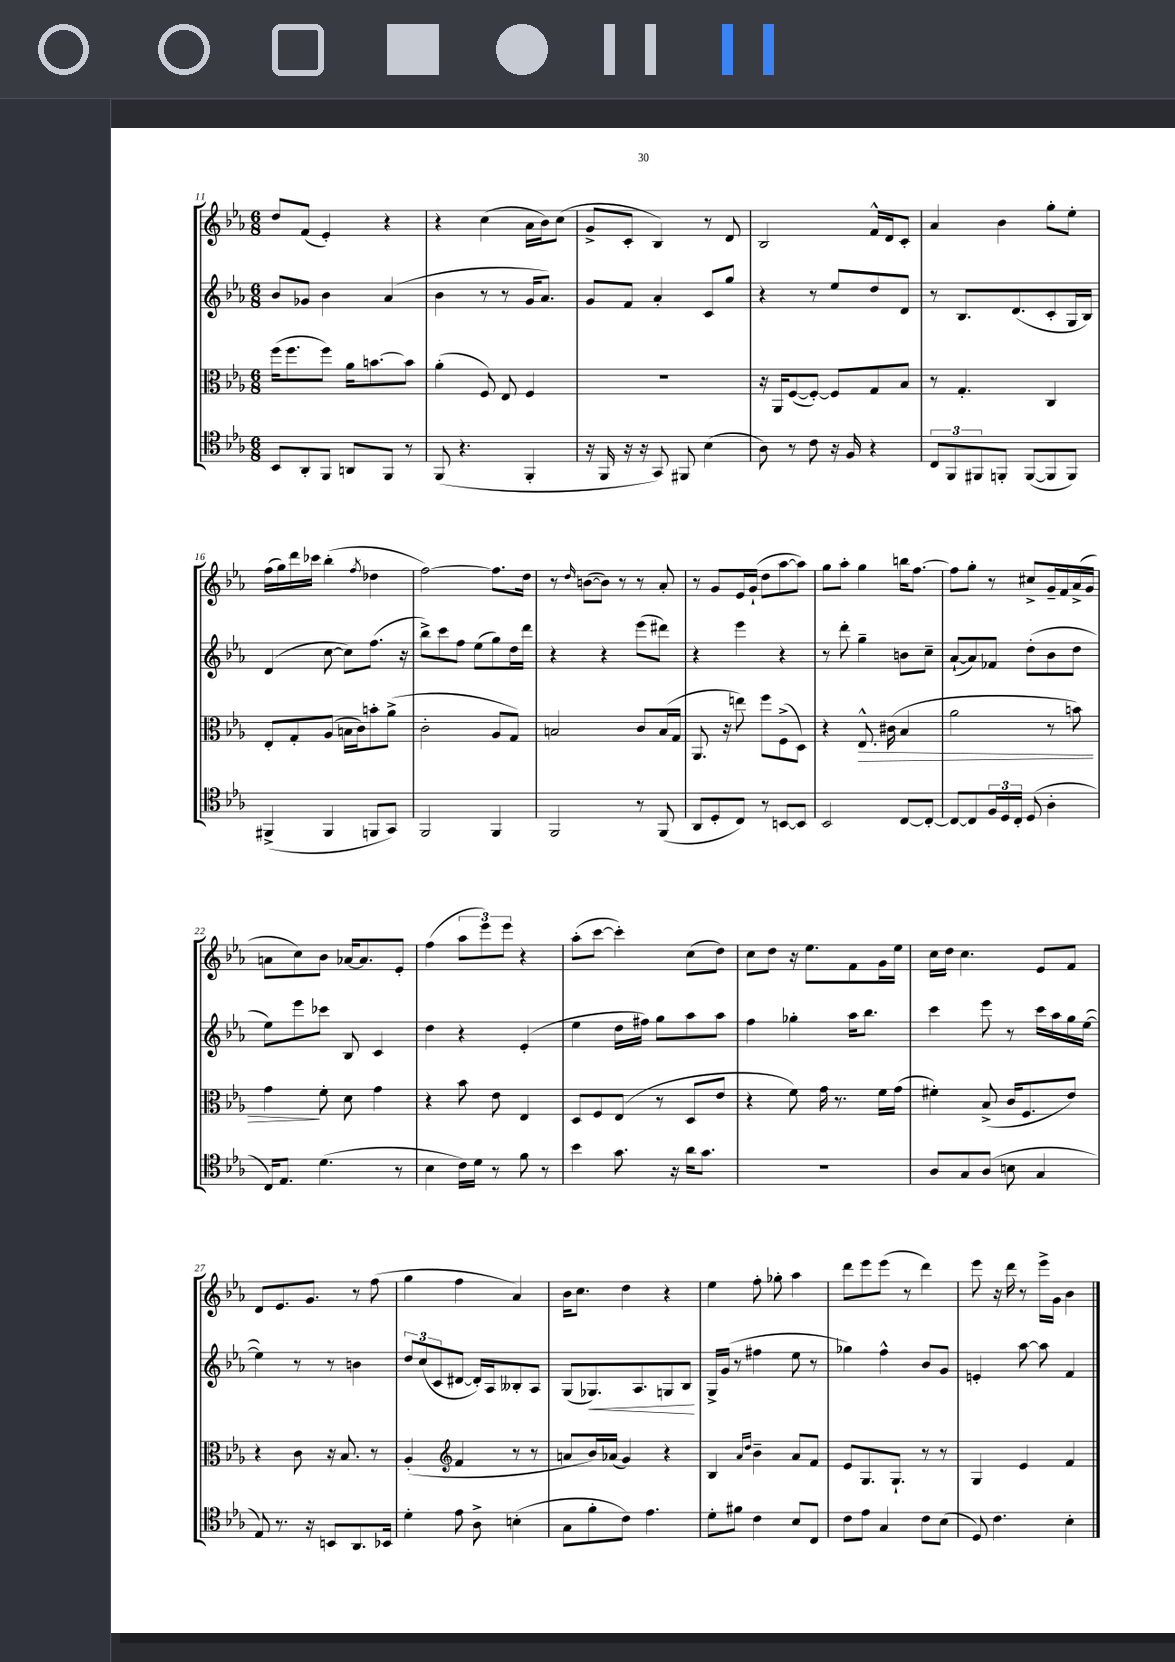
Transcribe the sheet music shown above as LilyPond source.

<<
\new StaffGroup <<
\new Staff = "s0" {
    \clef treble \key ees \major \numericTimeSignature \time 6/8
    d''8 f'8( ees'4-.) r4 |
    r4 c''4( aes'16 bes'16) c''8( |
    g'8-> c'8-. bes4) r8 d'8 |
    bes2 f'16-^ d'16 c'8-. |
    aes'4 bes'4 g''8-. ees''8-. |
    f''16( g''16) d'''16 ces'''16 bes''4-.( \acciaccatura { f''8 } des''4 |
    f''2~) f''8. d''16 |
    r8 \grace { d''16 } b'8~( b'8) r8 r8 aes'8-. |
    r8 g'8 ees'16 g'16-!( d''8 aes''8~ aes''8) |
    g''8 aes''8-. g''4 b''16 f''8.~ |
    f''8 g''8-. r8 cis''8-> g'16-- f'16 aes'16->( g'16 |
    a'8 c''8) bes'8 aes'16~ aes'8. ees'8-. |
    f''4( \tuplet 3/2 { aes''8 ees'''8) ees'''8 } r4 |
    aes''8-.( c'''8~ c'''4-.) c''8( d''8) |
    c''8 d''8 r16 ees''8. f'8 g'16 ees''16 |
    c''16 d''16 c''4. ees'8 f'8 |
    d'8 ees'8. g'8. r8 f''8( |
    g''4 f''4 aes'4) |
    bes'16 c''8. d''4 r4 |
    ees''4 f''8-. ges''8-. aes''4 |
    d'''8 ees'''8 ees'''8( r8 d'''4) |
    ees'''8 r16 d'''16 r8 ees'''16-> g'16 bes'4 \bar "|." |
}
\new Staff = "s1" {
    \clef treble \key ees \major \numericTimeSignature \time 6/8
    bes'8 ges'8 bes'4 aes'4( |
    bes'4 r8 r8 g'16 aes'8.) |
    g'8 f'8 aes'4-. c'8 g''8 |
    r4 r8 ees''8 d''8 d'8 |
    r8 bes8. d'8.( c'8-. g16 bes16) |
    d'4( c''8~ c''8) f''8.( r16 |
    bes''8->) c'''8 f''8 ees''8( g''8) d''16 d'''16 |
    r4 r4 ees'''8( dis'''8) |
    r4 ees'''4 r4 |
    r8 d'''8-. g''4-- b'8 c''8-- |
    aes'8~-!( aes'8) fes'8 d''8-.( bes'8 d''8 |
    ees''8) ees'''8 ces'''8 bes8 c'4 |
    d''4 r4 ees'4-.( |
    ees''4 d''16 fis''16) g''8 aes''8 aes''8 |
    f''4 ges''4-. aes''16 bes''8. |
    c'''4 ees'''8 r8 c'''16 aes''16 g''16 ees''16~( |
    ees''4) r8 r8 b'4 |
    \tuplet 3/2 { d''8 c''8( c'8 } dis'8~ dis'16-.) aes16 beses8-. aes8 |
    g8( ges8.\<) aes8. g8 bes8\! |
    g16-> g'16( r8 fis''4 ees''8 r8 |
    ges''4) f''4-^ bes'8 g'8 |
    e'4-. aes''8~ aes''8 f'4 \bar "|." |
}
\new Staff = "s2" {
    \clef alto \key ees \major \numericTimeSignature \time 6/8
    f''16( f''8. f''8) aes'16 b'8.~ b'8 |
    aes'4-.( f8) ees8 f4 |
    R2. |
    r16 aes,16 f8~( f8~-.) f8 g8 bes8 |
    r8 g4.-. c4 |
    ees8-. g8-. aes8( b16 c'16) b'8-. aes'8->( |
    c'2-. aes8 g8) |
    b2 c'8 b16( g16 |
    aes,8. r16 e''8) f''8 f8->( d8) |
    r4 ees8.-^\> cis'16( bes4 |
    aes'2 r8 b'8) |
    g'4\! f'8-. d'8 g'4 |
    r4 bes'8 ees'8 ees4 |
    d8 f8 ees8( r8 d8 ees'8 |
    r4 f'8) g'16 r8. f'16 g'16( |
    fis'4-.) bes8->( c'16 f8. ees'8) |
    r4 c'8 r16 bes8. r8 |
    aes4-.( \clef treble f'4 r8 r8 |
    a'8 bes'16) aes'16( g'4) r4 |
    bes4 \grace { aes'16 d''16 } bes'4-- aes'8 f'8 |
    ees'8 g8. g8.-! r8 r8 |
    g4 ees'4 f'4 \bar "|." |
}
\new Staff = "s3" {
    \clef tenor \key ees \major \numericTimeSignature \time 6/8
    bes,8 aes,8-. f,8 a,8 f,8 r8 |
    f,8( r4. f,4-. |
    r16 f,16 r16 r16 g,8) fis,8 bes4( |
    aes8) r8 c'8 r16 f16 r4 |
    \tuplet 3/2 { c8 f,8 fis,8 } f,8-. f,8~( f,8 f,8) |
    fis,4->( fis,4 f,8 g,8) |
    f,2 f,4 |
    f,2 r8 f,8( |
    aes,8 d8-. c8) r8 b,8~ b,8 |
    bes,2 c8~ c8~-. |
    c8~ c8 \tuplet 3/2 { f16 d16 c16-. } d8( aes4-. |
    c16) ees8. d'4.( r8 |
    bes4 c'16) d'16 r8 f'8 r8 |
    bes'4 g'8. r16 aes'16 g'8. |
    R2. |
    aes8 g8 aes8( b8 g4 |
    ees8) r8. r16 b,8 aes,8. bes,16 |
    d'4-. ees'8 aes8-> b4-.( |
    g8 f'8-. c'8) ees'4. |
    d'8-. fis'8 c'4 bes8 c8 |
    c'8 ees'8 g4 c'8 bes8( |
    d8) c'4. bes4-. \bar "|." |
}
>>
>>
\layout { \context { \Score currentBarNumber = #11 } }
